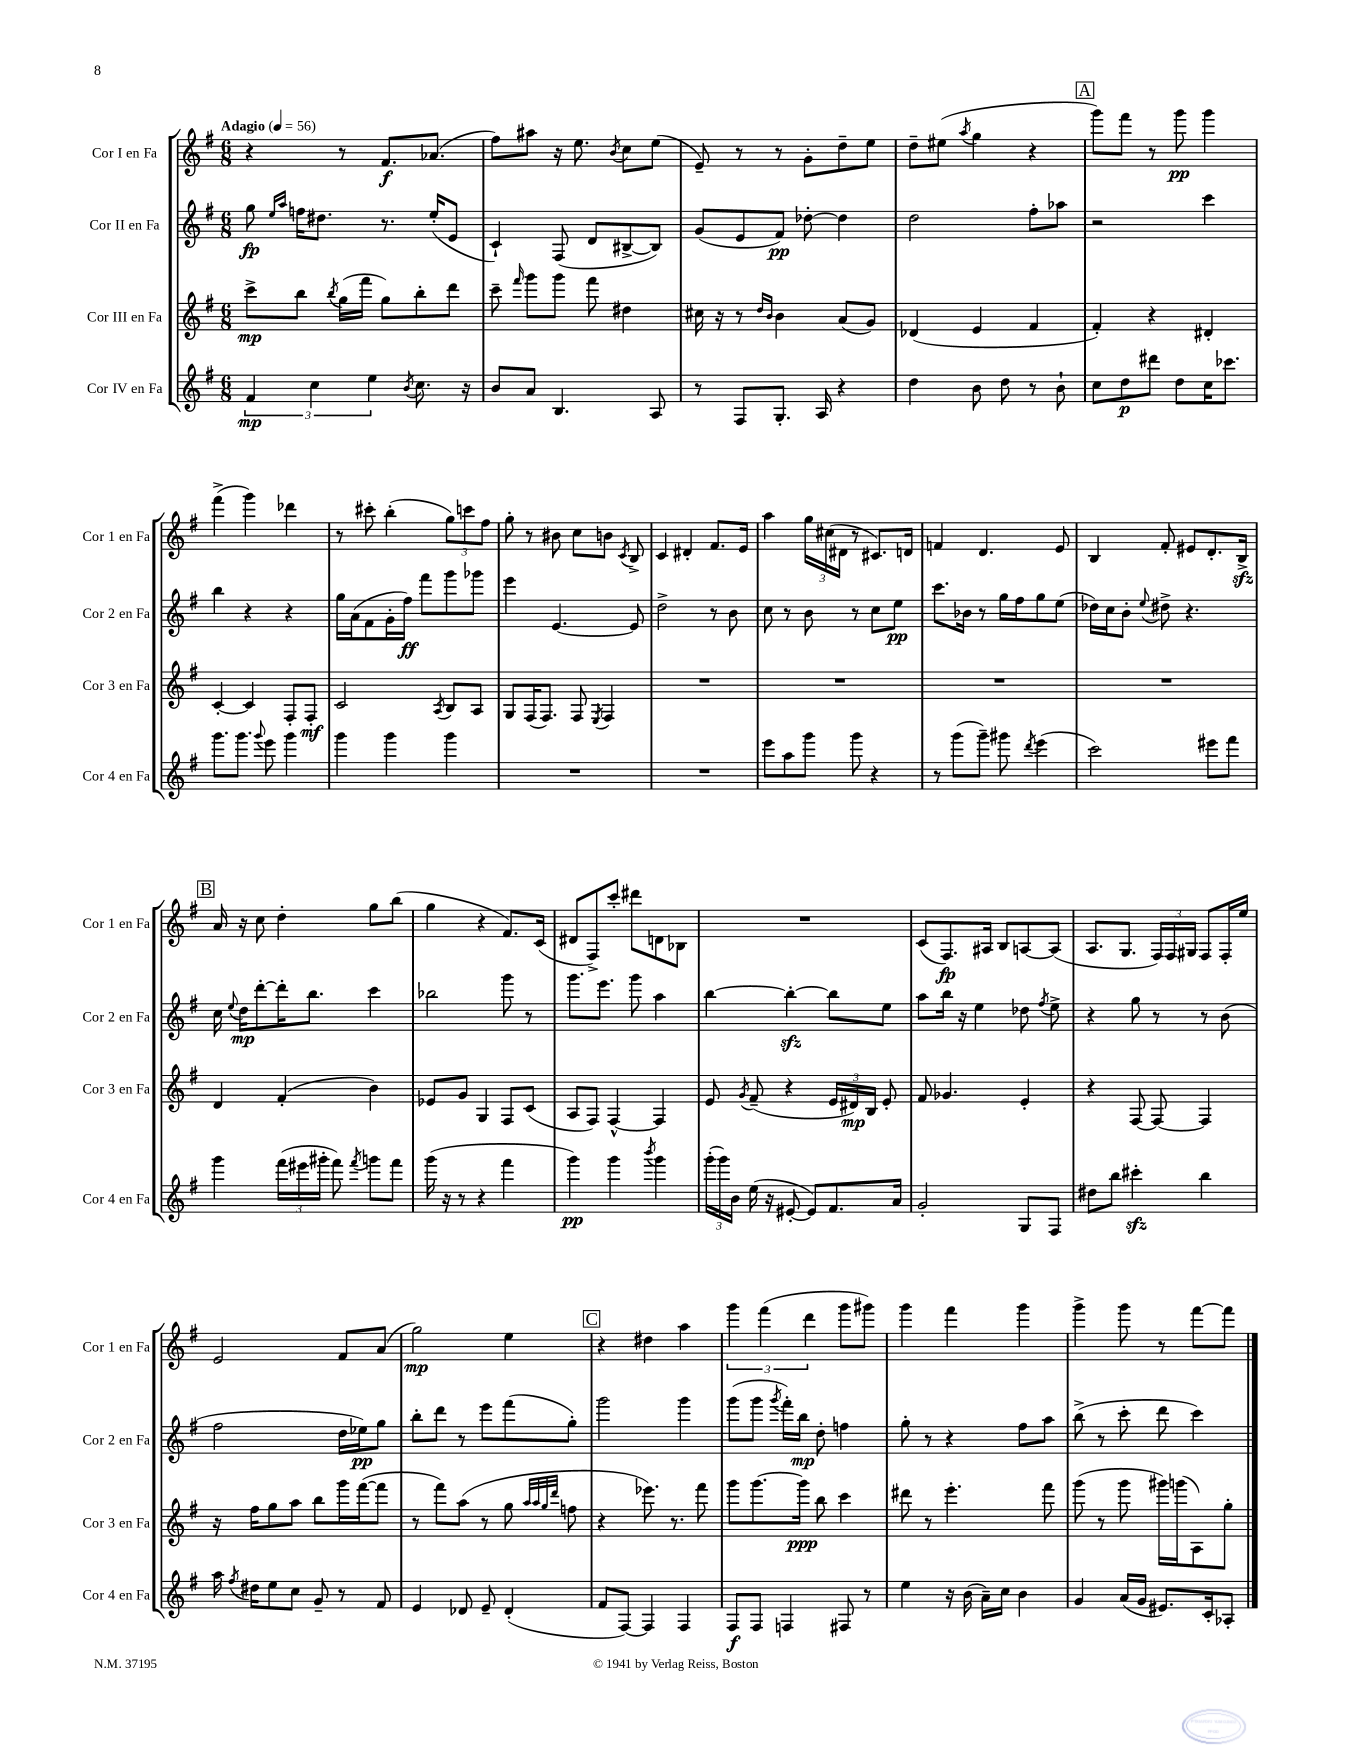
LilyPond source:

<<
\new StaffGroup <<
\new Staff = "s0" \with { instrumentName = "Cor I en Fa" shortInstrumentName = "Cor 1 en Fa" } {
    \clef treble \key g \major \numericTimeSignature \time 6/8 \tempo "Adagio" 4 = 56
    \autoBeamOff r4 r8 fis'8.[\f aes'8.]( |
    fis''8[) ais''8] r16 e''8. \acciaccatura { b'8 } c''8[ e''8]( |
    e'8--) r8 r8 g'8[-. d''8-- e''8] |
    d''8[-- eis''8]( \acciaccatura { a''8 } g''4 r4 |
    \mark \markup { \box "A" } g'''8[) fis'''8] r8 g'''8\pp g'''4 |
    fis'''4->( g'''4) des'''4 |
    r8 cis'''8-. b''4-.( \tuplet 3/2 { g''8[) c'''8 fis''8] } |
    g''8-. r8 bis'8 c''8[ b'8] \acciaccatura { c'8 } b8-> |
    c'4 dis'4-. fis'8.[ e'16] |
    a''4 \tuplet 3/2 { g''16[ cis''16( dis'16] } r8 cis'8.[) d'16] |
    f'4 d'4. e'8 |
    b4 fis'8-. eis'8[ d'8.-. b16]->\sfz |
    \mark \markup { \box "B" } a'16 r16 c''8 d''4-. g''8[ b''8]( |
    g''4 r4 fis'8.[) c'16]( |
    dis'8[ fis8->) c'''8]-. dis'''8[ d'8 bes8] |
    R2. |
    c'8[( fis8.\fp) ais16] b8[ a8~ a8]( |
    a8.[ g8.] \tuplet 3/2 { fis16[) fis16 gis16] } fis8[ fis16-. e''16] |
    e'2 fis'8[ a'8]( |
    g''2\mp) e''4 |
    \mark \markup { \box "C" } r4 dis''4 a''4 |
    \tuplet 3/2 { g'''4 fis'''4( d'''4 } g'''8[ gis'''8]) |
    g'''4 fis'''4 g'''4 |
    g'''4-> g'''8 r8 fis'''8[~ fis'''8] \bar "|." |
}
\new Staff = "s1" \with { instrumentName = "Cor II en Fa" shortInstrumentName = "Cor 2 en Fa" } {
    \clef treble \key g \major \numericTimeSignature \time 6/8
    \autoBeamOff g''8\fp \grace { e''16[ a''16] } f''16[ dis''8.] r8. e''16[-.( e'8] |
    c'4-!) fis8( d'8[ bis8~-> bis8]) |
    g'8[( e'8 fis'8]\pp) des''8~-. des''4 |
    d''2 fis''8[-. aes''8] |
    \mark \markup { \box "A" } r2 c'''4 |
    b''4 r4 r4 |
    g''16[ a'16( fis'8 g'16-. fis''16]\ff) fis'''8[ g'''8 ges'''8] |
    e'''4 e'4.~ e'8 |
    d''2-> r8 b'8 |
    c''8 r8 b'8 r8 c''8[ e''8]\pp |
    c'''8.[ bes'16] r8 g''16[ fis''16 g''8 e''8]( |
    des''16[) c''16 b'8]-. \appoggiatura { e''8 } dis''8-> r4. |
    \mark \markup { \box "B" } c''16 \appoggiatura { e''8 } d''16[\mp d'''8~-. d'''16-. b''8.] c'''4 |
    bes''2 g'''8 r8 |
    g'''8.[ e'''8.] g'''8 a''4 |
    b''4~ b''4~-.\sfz b''8[ e''8] |
    a''8[ b''16] r16 e''4 des''8 \acciaccatura { fis''8 } e''8-> |
    r4 g''8 r8 r8 b'8( |
    fis''2 d''16[ ees''16\pp) g''8] |
    b''8[-. d'''8] r8 e'''8[ fis'''8( g''8]-.) |
    \mark \markup { \box "C" } g'''2 g'''4 |
    g'''8[( g'''8] \acciaccatura { g'''8 } fis'''16[-.) b''16]\mp d''8-. f''4 |
    g''8-. r8 r4 fis''8[ a''8] |
    b''8->( r8 c'''8-. d'''8 c'''4) \bar "|." |
}
\new Staff = "s2" \with { instrumentName = "Cor III en Fa" shortInstrumentName = "Cor 3 en Fa" } {
    \clef treble \key g \major \numericTimeSignature \time 6/8
    \autoBeamOff c'''8[->\mp b''8] \acciaccatura { b''8 } g''16[( fis'''16] g''8[) b''8-. d'''8] |
    c'''8-- \grace { fis'''16 } g'''8[ g'''8] fis'''8 dis''4 |
    cis''16 r16 r8 \grace { d''16[ b'16] } b'4 a'8[( g'8]) |
    des'4( e'4 fis'4 |
    \mark \markup { \box "A" } fis'4-.) r4 dis'4-. |
    c'4~-. c'4 fis8[-. fis8]-.\mf |
    c'2 \acciaccatura { a8 } b8[ a8] |
    g8[ fis16( fis8.]) fis8 \acciaccatura { e8 } fis4 |
    R2. |
    R2. |
    R2. |
    R2. |
    \mark \markup { \box "B" } d'4 fis'4-.( b'4) |
    ees'8[ g'8] g4 fis8[ c'8]( |
    a8[ fis8]) fis4~-^ fis4 |
    e'8 \acciaccatura { g'8 } fis'8--( r4 \tuplet 3/2 { e'16[ dis'16\mp) b16] } e'8-. |
    fis'8 ges'4. e'4-. |
    r4 fis8~ fis8~ fis4 |
    r16 fis''16[ g''8 a''8] b''8[ g'''16 fis'''16~( fis'''8] |
    r8 fis'''8[) a''8]( r8 g''8 \grace { a''32[ a''32 g''32 d'''32] } f''8 |
    \mark \markup { \box "C" } r4 ees'''8.) r8. fis'''8 |
    g'''8[ g'''8.~ g'''16]\ppp b''8 c'''4 |
    dis'''8 r8 e'''4.-. fis'''8 |
    g'''8( r8 g'''8 gis'''16[) g'''16( a8) g''8]-. \bar "|." |
}
\new Staff = "s3" \with { instrumentName = "Cor IV en Fa" shortInstrumentName = "Cor 4 en Fa" } {
    \clef treble \key g \major \numericTimeSignature \time 6/8
    \autoBeamOff \tuplet 3/2 { fis'4\mp c''4 e''4 } \acciaccatura { b'8 } c''8. r16 |
    b'8[ a'8] b4. a8 |
    r8 fis8[ g8.]-. a16 r4 |
    d''4 b'8 d''8 r8 b'8-! |
    \mark \markup { \box "A" } c''8[ d''8\p dis'''8] d''8[ c''16 ces'''8.] |
    g'''8.[ g'''8.] \appoggiatura { g'''8 } e'''8 g'''4 |
    g'''4 g'''4 g'''4 |
    R2. |
    R2. |
    e'''8[ a''8 g'''8] g'''8 r4 |
    r8 g'''8[( g'''8]--) gis'''8 \acciaccatura { d'''8 } e'''4( |
    c'''2) eis'''8[ fis'''8] |
    \mark \markup { \box "B" } g'''4 \tuplet 3/2 { fis'''16[( eis'''16 gis'''16]-. } fis'''8) \acciaccatura { fis'''8 } g'''8[ fis'''8] |
    g'''16( r16 r8 r4 fis'''4 |
    g'''4\pp) g'''4 \acciaccatura { b'''8 } g'''4 |
    \tuplet 3/2 { g'''16[-.( g'''16) b'16] } e''16( r16 eis'8~-. eis'8[) fis'8. a'16] |
    g'2-. g8[ fis8] |
    dis''8[ b''8] cis'''4-.\sfz b''4 |
    a''16 \acciaccatura { fis''8 } dis''16[ e''8 c''8] g'8-- r8 fis'8 |
    e'4 des'8 e'8-- des'4-.( |
    \mark \markup { \box "C" } fis'8[ fis8]~) fis4 fis4 |
    fis8[\f fis8] f4 fis8 r8 |
    e''4 r16 b'16( a'16[--) c''16] b'4 |
    g'4 a'16[( g'16] eis'8.[) c'16-. aes8]-. \bar "|." |
}
>>
>>
\layout { \context { \Score \remove "Bar_number_engraver" } }
